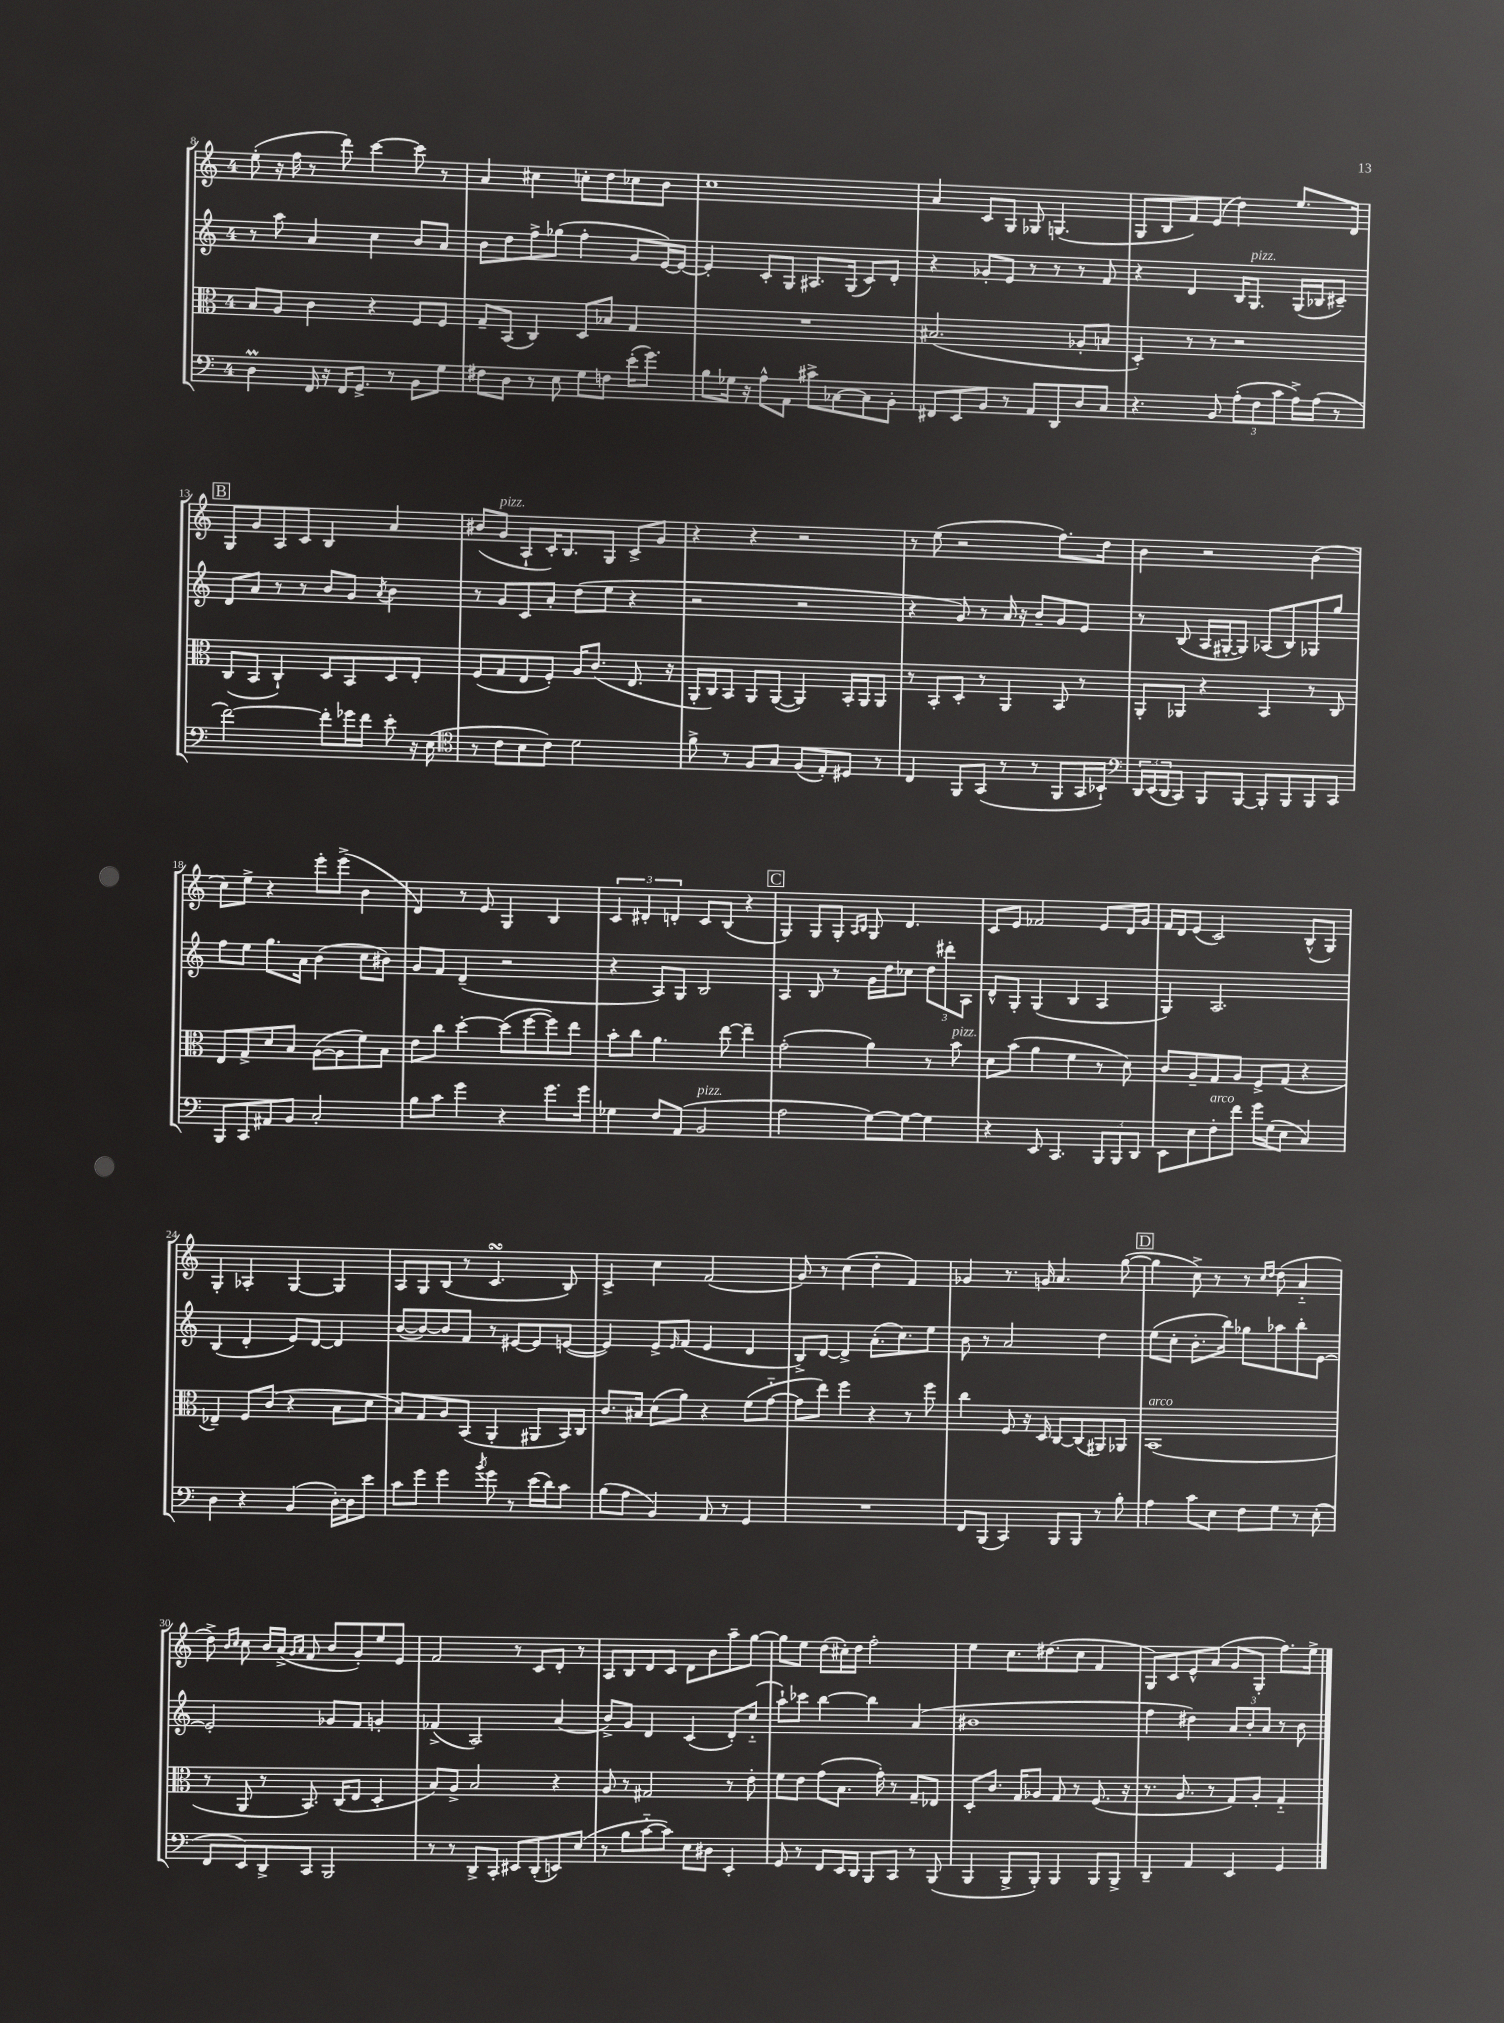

**kern	**kern	**kern	**kern
*staff4	*staff3	*staff2	*staff1
*clefF4	*clefC3	*clefG2	*clefG2
*k[]	*k[]	*k[]	*k[]
*M4/4	*M4/4	*M4/4	*M4/4
4D	8B	8r	(8ee'
.	8A	8aa	16r
.	.	.	16ff
16FF	4c	4a	8r
16r	.	.	.
16FF	.	.	8ddd)
8.GG^	.	.	.
.	4r	4cc	[4ccc
8r	.	.	.
8BB	8F	8b	8ccc]
8G	8F	8a	8r
=	=	=	=
8F#	8G~	8b	4a
8D	(8BB	8dd	.
8r	4C)	8ff^	4cc#
8E	.	(8gg-	.
8G	8D	4ff'	8cc'
8F	8B-	.	8dd
(16e'	4G	8g	8cc-
8.g)	.	.	.
.	.	[16e)	8b
.	.	16e_	.
=	=	=	=
8B	1r	4e']	1cc
16G-	.	.	.
16r	.	.	.
8A^^	.	8c'	.
8AA	.	8G	.
8c#^	.	8.A#	.
[8C-	.	.	.
.	.	(16G	.
8C-]	.	8c)	.
8BB'	.	8d'	.
=	=	=	=
8FF#	(2.B#	4r	4a
8EE	.	.	.
8BB	.	8g-'	8c
8r	.	8e	8G
8AA	.	8r	8G-
8DD	.	8r	(4.G
8D	8A-'	8r	.
8C	8B	8f	.
=	=	=	=
4.r	4D')	4r	8G
.	.	.	8B
.	8r	4d	8f)
8BB	8r	.	(8e
(12A'	2r	16B	4dd)
.	.	8.G	.
12F	.	.	.
12c	.	.	.
16A^)	.	(16G	8.ee
(16A	.	16B-	.
8r	.	8c#~)	.
.	.	.	16d
=	=	=	=
[2f)	(8C	8d	8G
.	8BB	8a	8g
.	4C`)	8r	8A
.	.	8r	8c
8f']	8D	8b	4B
16g-	8BB	8g	.
16f	.	.	.
.	.	8qa	.
8e'	8D	4b	4a
16r	8E'	.	.
(16E	.	.	.
=	=	=	=
*clefC4	*	*	*
8r	(8F	8r	(8b#
8c	8G	8g	8g
8B	8E	8c	8A`
8c)	8F')	8a'	16c')
.	.	.	8.B
2d	16A	(8dd	.
.	(8.c	.	.
.	.	8ee	8G
.	8.E	4r	8c^
.	.	.	8g
.	16r	.	.
=	=	=	=
8f^	16AA'	2r	4r
.	16C)	.	.
8r	8BB	.	.
8F	8AA	.	4r
8G	([8AA	.	.
(8F	4AA])	2r	2r
8E')	.	.	.
8D#	16BB'	.	.
.	16AA	.	.
8r	8AA	.	.
=	=	=	=
4C	8r	4r	8r
.	8BB'	.	(8ee
8FF	8D'	8g)	2r
(8GG	8r	8r	.
8r	4AA	16a	.
.	.	16r	.
8r	.	8b~	.
8FF	8BB	8g	8.ff)
16GG	8r	8e	.
16BB-`)	.	.	16dd
=	=	=	=
*clefF4	*	*	*
24DD	8AA'	8r	4b
(24EE	.	.	.
24DD	.	.	.
8CC)	8AA-	(8B	.
8BBB	4r	16A	2r
.	.	[16G#'	.
[8BBB	.	8G#])	.
8BBB']	4BB	(8A-	.
8BBB	.	8B)	.
8BBB	8r	8G-	(4b
8CC	8C	8gg	.
=	=	=	=
8BBB	8E	8ff	8cc)
8CC	8G^	8ee	8ee^
8AA#	8d	8.gg	4r
8BB	8B	.	.
.	.	16a	.
2C'	([8A	(4b	8eee'
.	8A]	.	(8eee^
.	8f)	8cc	4b
.	8B	8b#)	.
=	=	=	=
8B	8e	8g	4d)
8c	8cc	8f	.
4g	[4dd'	(4d~	8r
.	.	.	8e
4r	(8dd]	2r	4G
.	[8ff	.	.
8.g	8ff])	.	4B
.	8ee	.	.
16g	.	.	.
=	=	=	=
4G-	8b'	4r	6c
.	8cc	.	.
.	.	.	6d#'
8F	4.a	8A)	.
.	.	.	6d'
(8AA	.	8G	.
2BB	.	2B	8c
.	[8ee	.	(8B
.	4ee~]	.	4r
=	=	=	=
2A	(2g'	4A	4G)
.	.	8B	8G
.	.	8r	8G'
.	.	.	16qqA
.	.	.	16qqB
[8G)	4a)	16g	8G
.	.	16dd	.
8G_	.	8cc-	4.d
4G]	8r	12dd	.
.	.	12ddd#'	.
.	8b	.	.
.	.	12A	.
=	=	=	=
4r	8d	8d^^	8c
.	(8b	8G'	8e
8EE	4a	(4G	2f-
4.CC	.	.	.
.	4f	4B	.
12BBB	8r	4A	8e
12BBB	.	.	.
.	8d)	.	16d
12DD	.	.	.
.	.	.	16g
=	=	=	=
8EE	8c	4G)	16f
.	.	.	16d
8E	8A~	.	(8e
8F'	8G	2.A	2c)
8f	8A	.	.
16g	8F^	.	.
(16G	.	.	.
8E	(8G	.	.
4C)	4r	.	(8B^^
.	.	.	8G)
=	=	=	=
4D	4E-~)	(4B	4G'
4r	8F	4d'	4A-'
.	(8c	.	.
(4BB	4r	8e)	[4G
.	.	[8d	.
[16D')	8B	4d]	4G]
16D]	.	.	.
8e	8d	.	.
=	=	=	=
8c	8B)	([8b	8A
8g	8G	8b_)	8G
4g	8A	8b]	(8B
.	(8BB	8f	8r
8qb	.	.	.
8g	4AA'	8r	4.c
8r	.	[8e#	.
(16e	8AA#	8e#]	.
16d)	.	.	.
8c	16BB)	([8e	8B)
.	16C	.	.
=	=	=	=
(8B	8.c	4e])	4c^
8A	.	.	.
.	16B#	.	.
4BB)	(8d	8e^	4cc
.	.	16qqe	.
.	8a)	(8f	.
8AA	4r	4e	(2f
8r	.	.	.
4GG	(8f	4d	.
.	[8g'~	.	.
=	=	=	=
1r	8g]	8B^)	8g)
.	8ee)	[8d	8r
.	4ff	4d^]	(4cc
.	4r	(8.a'	4dd'
.	.	8.cc)	.
.	8r	.	4f)
.	8ff	8ee	.
=	=	=	=
8FF	4cc	8b	4g-
(8BBB	.	8r	.
4CC)	8F	2a	8.r
.	16r	.	.
.	16D	.	16g
8BBB	[8C	.	4.a
8BBB	(8C]	.	.
8r	8AA#)	4dd	.
8B'	8AA-	.	([8gg
=	=	=	=
4A	(1BB	(8ee	4gg]
.	.	8cc'	.
8c	.	8.b'	8cc^)
8E	.	.	8r
.	.	16bb)	.
8F	.	8gg-	8r
.	.	.	16qqcc
.	.	.	16qqdd
8G	.	8aa-	(8dd
8r	.	8bb'	4a'~
(8E'	.	[8e	.
=	=	=	=
8FF	8r	2e']	8dd^)
.	.	.	16qqb
.	.	.	16qqcc
8EE)	8AA	.	8cc
8DD^	8r	.	16b
.	.	.	(16a^
.	.	.	16qqg
.	.	.	16qqa
8CC	8.BB)	.	8f
2BBB	.	8g-	8b
.	(16C	.	.
.	8E	8f	8g')
.	4D'	4g'	8ee
.	.	.	8e
=	=	=	=
8r	8B)	(4f-^	2f
8r	8A^	.	.
8DD^	2B	2A)	.
8CC'	.	.	.
8EE#	.	.	8r
(8DD'	.	.	8c
8EE)	4r	(4a	8d'
(8E	.	.	8r
=	=	=	=
8r	8A	8b^)	8A
8B	8r	8g	8B
[8c'~	2G#	4d	8d
8c])	.	.	8c
8E	.	(4c	8d
8D#	.	.	8b
4EE'	8r	8d')	8aa~
.	8e'	(8cc'~	[8gg
=	=	=	=
8GG	8f	8aa`)	8gg]
8r	8e	8ccc-	8ee
8FF	(8g	[4bb	(8dd
16EE	8.B	.	16cc#')
16DD	.	.	16dd
8BBB	.	4bb]	2ff'
.	16g')	.	.
8CC	8r	.	.
8r	8G~	(4a	.
(8BBB	8E-	.	.
=	=	=	=
4BBB	8D'	1b#	4ee
.	8.c	.	.
8BBB^	.	.	8.cc
.	16G	.	.
8BBB')	8A-	.	.
.	.	.	(8.dd#
4BBB	8G	.	.
.	8r	.	8cc
8BBB	(8.F	.	4f
8BBB^	.	.	.
.	16r	.	.
=	=	=	=
4DD~	8.r	4ff	8G)
.	.	.	8c
.	8.A	.	.
4AA	.	4dd#)	8e^^
.	8r	.	(8a
4EE	8G)	12a	8g
.	.	12b'	.
.	8A'	.	8G'
.	.	12a	.
4GG	4G'~	8r	8.ff)
.	.	8b	.
.	.	.	16ee^
==	==	==	==
*-	*-	*-	*-
